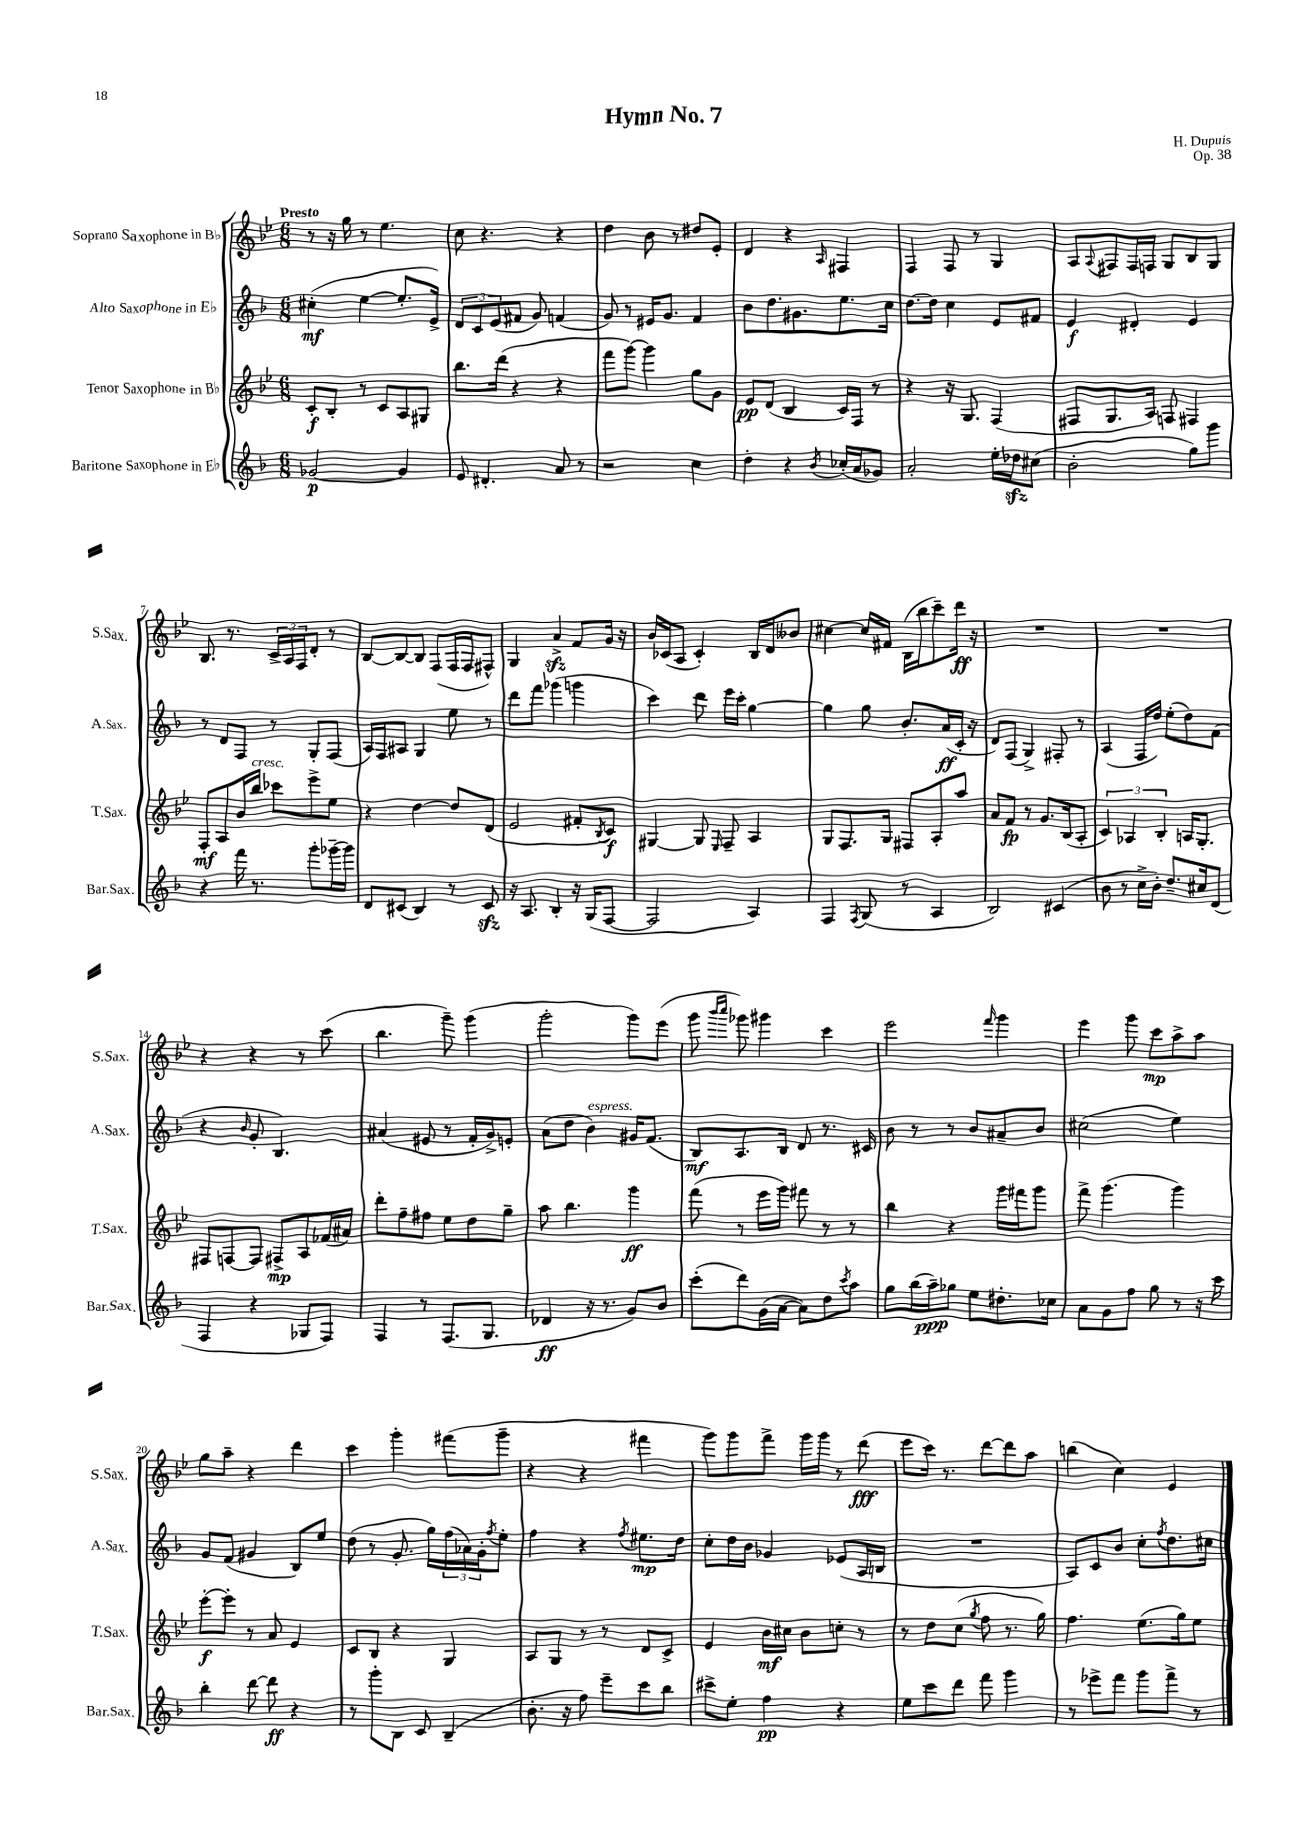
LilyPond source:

\header { title = "Hymn No. 7" composer = "H. Dupuis" opus = "Op. 38" }
<<
\new StaffGroup <<
\new Staff = "s0" \with { instrumentName = "Soprano Saxophone in Bb" shortInstrumentName = "S.Sax." } {
    \clef treble \key bes \major \numericTimeSignature \time 6/8 \tempo "Presto"
    r8 r16 g''16 r8 ees''4. |
    c''8 r4. r4 |
    d''4 bes'8 r8 dis''8 ees'8-. |
    d'4 r4 \grace { a16 } fis4 |
    f4 f8 r8 g4 |
    a8 \appoggiatura { a8 } fis8 fis16 f16 g8 bes8 g8 |
    bes8. r8. \tuplet 3/2 { c'16-> a16 f16 } d'8-. r8 |
    bes8~ bes8~ bes8 f8( f16 f16 fis8-^) |
    g4 a'4->\sfz f'8 g'16 r16 |
    bes'16 ces'16( a8 ces'4-.) bes16 d'16 beses'8 |
    cis''4~ cis''16 fis'16 bes16( bes''16 c'''8--) d'''16\ff r16 |
    R2. |
    R2. |
    r4 r4 r8 c'''8( |
    bes''4. g'''8--) g'''4( |
    g'''2-. g'''8) ees'''8( |
    g'''8 \grace { bes'''16 c''''16 } ges'''8) gis'''4 c'''4 |
    ees'''2 \grace { f'''16 } g'''4 |
    ees'''4 g'''8 c'''8\mp a''8-> a''8 |
    g''8 a''8-- r4 d'''4 |
    c'''4 g'''4-. fis'''8( g'''8-- |
    r4 r4 fis'''4 |
    g'''8) g'''8 f'''8-> g'''16 g'''16 r8 d'''8\fff( |
    ees'''8 c'''16) r8. d'''8~ d'''8 a''8 |
    b''4( c''4) ees'4 \bar "|." |
}
\new Staff = "s1" \with { instrumentName = "Alto Saxophone in Eb" shortInstrumentName = "A.Sax." } {
    \clef treble \key f \major \numericTimeSignature \time 6/8
    cis''4-.\mf( e''4~ e''8.-. e'16->) |
    \tuplet 3/2 { d'8 c'8 e'8( } fis'8 g'8) f'4( |
    g'8) r8 eis'16 g'8. f'4 |
    bes'8 d''8. gis'8. e''8. c''16 |
    d''8.~ d''16 c''4 e'8 fis'8 |
    e'4\f dis'4-. e'4 |
    r8 d'8 f8 r8 g8-. f8( |
    a16) f16 ais8 g4 e''8 r8 |
    d'''8 f'''8 ges'''4( g'''4 |
    c'''4) d'''8 e'''16 c'''16-. g''4~ |
    g''4 g''8 bes'8.-. a'16\ff( c'16-. r16 |
    d'8) f8( g4->) fis8-. r8 |
    a4( f16 d''16) e''8-.( d''8) f'8( |
    r4 \grace { bes'16 } g'8-. bes4.) |
    ais'4( eis'8 r8 f'16-. g'16->) e'8-. |
    a'8( d''8 bes'4^\markup { \italic "espress." }) gis'16 f'8.( |
    bes8\mf) a8. bes16 d'8 r8. cis'16 |
    bes'8 r8 r8 bes'8 ais'8-- bes'8 |
    cis''2( e''4) |
    g'8 f'8( gis'4 bes8) e''8 |
    d''8( r8 g'8.-. g''16) \tuplet 3/2 { f''16( aes'16) g'16-. } \acciaccatura { f''8 } e''8-. |
    f''4 r4 \acciaccatura { f''8 } eis''8.\mp d''16 |
    c''8-. d''16 bes'16 ges'4 ees'8( a16 b16 |
    R2. |
    a8) c'8 bes'8 c''8-. \acciaccatura { f''8 } d''8. cis''16 \bar "|." |
}
\new Staff = "s2" \with { instrumentName = "Tenor Saxophone in Bb" shortInstrumentName = "T.Sax." } {
    \clef treble \key bes \major \numericTimeSignature \time 6/8
    c'8-.\f bes8-. r8 c'8 a8 gis8 |
    bes''8. d'''16( r4 r4 |
    f'''8 g'''8~) g'''4 g''8 g'8 |
    ees'8\pp d'8( bes4 c'16) f16 r8 |
    r4 r16 g8. f4( |
    fis8 g8. a16) f8 fis4 |
    f8-.\mf a8 bes'16 bes''16^\markup { \italic "cresc." } ces'''8 ees'''8-> ees''8 |
    r4 d''4~ d''8 d'8( |
    ees'2 fis'8-. \acciaccatura { bes8 } c'8\f) |
    gis4~ gis8 \grace { ees16 } f8-- a4 |
    g8 f8. g16 fis8 a8-. a''8 |
    a'8 f'8\fp r8 g'8. bes16( a8-. |
    \tuplet 3/2 { c'4) aes4 bes4-. } a16 g8.-. |
    fis8 f8~ f8 fis8->\mp a8 fes'16( ais'16) |
    d'''8-. f''8-- fis''8 ees''8 d''8 g''8-- |
    a''8 bes''4. g'''4\ff |
    f'''8( r8 ees'''16 g'''16) fis'''8 r8 r8 |
    bes''4 r4 g'''16 fis'''16 g'''8 |
    f'''8-> g'''4.( g'''4) |
    ees'''8~-.\f ees'''8-. r8 a'8 ees'4 |
    c'8 bes8 r4 g4 |
    a8 g8 r8 r8 d'8 c'8-> |
    ees'4 bes'16\mf cis''16 bes'8 c''8-. r8 |
    r8 d''8 c''8( \acciaccatura { g''8 } f''8 r8. g''16) |
    f''4. ees''8.( g''16) ees''8 \bar "|." |
}
\new Staff = "s3" \with { instrumentName = "Baritone Saxophone in Eb" shortInstrumentName = "Bar.Sax." } {
    \clef treble \key f \major \numericTimeSignature \time 6/8
    ges'2~\p ges'4 |
    e'8 dis'4.-. a'8 r8 |
    r2 c''4 |
    d''4-. r4 \acciaccatura { bes'8 } ces''16-.( a'16 ges'8) |
    a'2-. e''16-. des''16\sfz cis''8( |
    bes'2-. g''8) g'''8 |
    r4 f'''16 r8. g'''8-. ges'''16~-- ges'''16 |
    d'8 cis'8( bes4) r8 cis'8\sfz |
    r16 a8. bes4-. r16 g16( f8~ |
    f2 a4) |
    f4 \acciaccatura { f8 } g8( r8 a4 |
    bes2) cis'4( |
    bes'8 r8 c''16-> bes'16-.) d''8.-- cis''16 d'8( |
    f4 r4 ges8 f8) |
    f4 r8 f8.( g8. |
    des'4\ff r16 r8. g'8) bes'8 |
    c'''8-.( d'''8) g'16( a'16~ a'8) d''8 \acciaccatura { c'''8 } a''8 |
    g''8 bes''16( a''16--\ppp) ges''8 e''8 dis''8.-. ces''16 |
    a'8 g'8 f''8 g''8 r8 r16 c'''16 |
    bes''4-. d'''8~ d'''8\ff r4 |
    r8 g'''8-. bes8 c'8 bes4--( |
    bes'8.-. r16 f''8) e'''8-- c'''8 bes''8 |
    cis'''8-> e''8-. f''4\pp r4 |
    e''8 c'''8 d'''8 f'''8 g'''4 |
    r8 ees'''8-> f'''8 g'''8 f'''8-> r8 \bar "|." |
}
>>
>>
